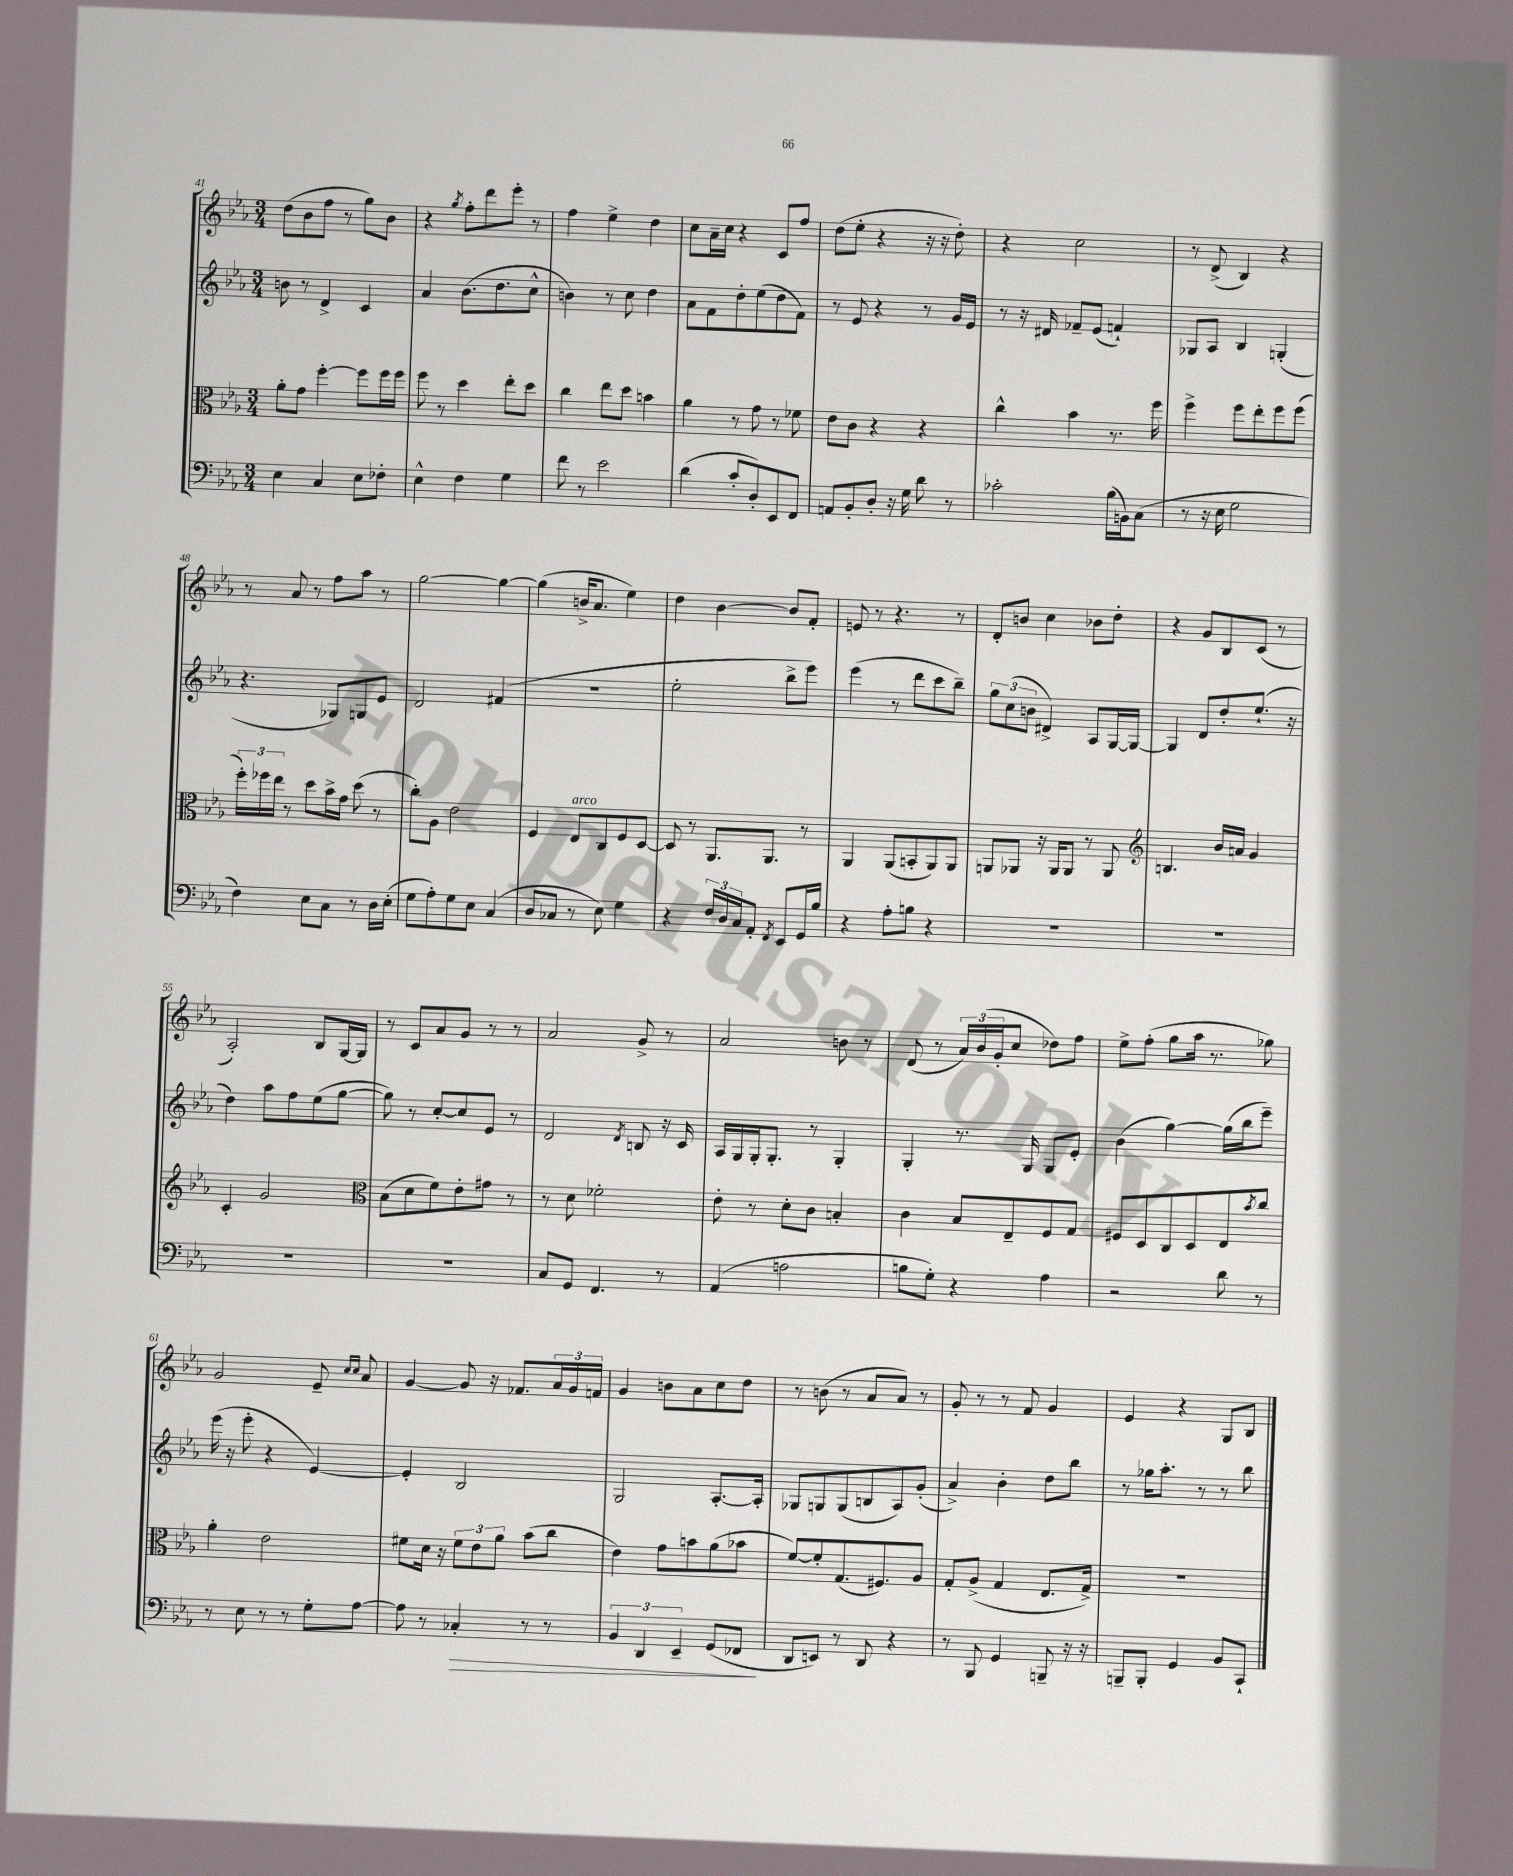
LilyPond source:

<<
\new StaffGroup <<
\new Staff = "s0" {
    \clef treble \key ees \major \numericTimeSignature \time 3/4
    d''8( bes'8 f''8 r8 g''8) bes'8 |
    r4 \acciaccatura { g''8 } f''8-. d'''8 ees'''8-. r8 |
    f''4 ees''4-> d''4 |
    c''8 aes'16-- c''16 r4 c'8 f''8 |
    d''8( ees''8-. r4 r16 r16 d''8-.) |
    r4 c''2 |
    r8 d'8->( bes4) r4 |
    r8 aes'8 r8 f''8 aes''8 r8 |
    g''2~ g''4~ |
    g''4( b'16-> aes'8. ees''4) |
    d''4 bes'4~ bes'8 f'8-. |
    e'8 r8 r4. r8 |
    d'8-. b'8 c''4 bes'8 d''8-. |
    r4 g'8 bes8 c'8( r8 |
    aes2-.) bes8 g16~ g16 |
    r8 c'8 aes'8 g'8 r8 r8 |
    aes'2 g'8-> r8 |
    aes'2 b'8 r8 |
    d'8( r8 \tuplet 3/2 { aes'16) bes'16( g'16-. } c''8 des''8) f''8 |
    ees''8-> f''8-.( g''8 aes''16 r8. ges''8) |
    g'2 ees'8-- \grace { c''16 c''16 } aes'8 |
    g'4~ g'8 r16 fes'8. \tuplet 3/2 { aes'16 g'16 f'16 } |
    g'4 b'8 aes'8 c''8 d''8 |
    r8 b'8( r8 aes'8 aes'8) r8 |
    g'8-. r8 r8 f'8 g'4 |
    ees'4 r4 g8 bes8 \bar "|." |
}
\new Staff = "s1" {
    \clef treble \key ees \major \numericTimeSignature \time 3/4
    b'8 r8 d'4-> c'4 |
    aes'4 bes'8.( d''8. c''8-^ |
    b'4) r8 c''8 d''4 |
    aes'8 f'8 d''8-. ees''8( d''8 f'8) |
    r8 ees'8 r4 r8 g'16 ees'16 |
    r8 r16 dis'16 fes'8-- ees'8( f'4-!) |
    ges8 aes8 bes4 g4-.( |
    r4. ges8) g8 ees'8 |
    d'2 fis'4( |
    R2. |
    ees''2-. bes''8-> ees'''8) |
    ees'''4( r8 d'''8 c'''8 bes''8--) |
    \tuplet 3/2 { g''8 c''8( b'8 } dis'4->) aes8 g16~ g16~ |
    g4 d'8 d''8-. ees''8.-!( r16 |
    d''4) aes''8 f''8 ees''8( g''8~ |
    g''8) r8 c''8~-. c''8 ees'8 r8 |
    d'2 \acciaccatura { d'8 } b8 r16 c'16 |
    aes16 g16 g16-. g8.-. r8 g4-. |
    g4-. r8. g16 g8 ees'8-. |
    bes'4( g''4~) g''16( bes''16 ees'''8--) |
    ees'''16( r16 ees'''8-. r4 ees'4~) |
    ees'4-. bes2 |
    g2 aes8.~-. aes16-. |
    ges8 g8 g8( b8 aes8) g'8-.( |
    aes'4->) bes'4-. d''8 bes''8 |
    r8 ges''16 aes''8.-. r8 r8 bes''8 \bar "|." |
}
\new Staff = "s2" {
    \clef alto \key ees \major \numericTimeSignature \time 3/4
    aes'8-. g'8 f''4~-. f''8 f''16 f''16 |
    f''8 r8 d''4 ees''8-. d''8 |
    c''4 ees''8 d''8 b'4 |
    aes'4 r8 g'8 r8 fes'8 |
    ees'8 c'8 r4 r4 |
    c''4-^ bes'4 r8. f''16 |
    f''4-> f''8 ees''8-. f''8 f''8( |
    \tuplet 3/2 { f''16-.) fes''16 ees''16 } r8 d''8 bes'16-> g'16 d''8( r8 |
    c''8-.) aes8 ees'2 |
    f4 ees8^\markup { \italic "arco" } c8 f8 d8~ |
    d8 r8 aes,8. aes,8. r8 |
    aes,4 aes,8( b,8-. aes,8) aes,8 |
    a,8 aes,8 r16 aes,16 aes,8 r8 aes,8 |
    \clef treble b4. bes'16 a'16 g'4 |
    c'4-. g'2 |
    \clef alto bes8( d'8 f'8) ees'8-. gis'8 r8 |
    r8 d'8 fes'2-. |
    ees'8-. r8 d'8-. c'8 b4-. |
    c'4 bes8 ees8-- f8 g8 |
    fis8 d8 c8 d8 ees8 \acciaccatura { bes'8 } c''8 |
    aes'4-. ees'2 |
    fis'8 d'16 r16 \tuplet 3/2 { fis'8 ees'8 aes'8 } bes'8( c''8 |
    ees'4) g'8 b'8 aes'8( bes'8 |
    f'8~) f'8-. g8.( fis8.) aes8 |
    g8-. aes8->( g4 ees8. g16->) |
    R2. \bar "|." |
}
\new Staff = "s3" {
    \clef bass \key ees \major \numericTimeSignature \time 3/4
    ees4 c4 ees8 fes8-. |
    ees4-^ f4 g4 |
    f'8 r8 ees'2 |
    d'4( c'8-. d8-.) ees,8 f,8 |
    a,8 bes,8-. d8-. r16 g16 d'8 r8 |
    ces'2-. bes16( b,16) c8( |
    r8 r16 ees16 g2 |
    f4) ees8 c8 r8 d16 ees16-.( |
    g8 aes8-.) g8 ees8 c4( |
    d8 ces8 r8 ees8) g4 |
    r4 \tuplet 3/2 { f16 d16 c16 } aes,8-. \acciaccatura { f,8 } ees,8 g,16 bes16 |
    r4 aes8-. b8 r4 |
    R2. |
    R2. |
    R2. |
    R2. |
    c8 g,8 f,4. r8 |
    aes,4( a2 |
    b8 g8-.) r4 aes4 |
    r2 d'8 r8 |
    r8 ees8 r8 r8 g8-. aes8~ |
    aes8 r8 ces4-.\> r8 r8 |
    \tuplet 3/2 { bes,4 d,4 ees,4-- } g,8( fes,8\! |
    d,8 e,8) r8 d,8 r4 |
    r8 bes,,8 g,4 b,,8-- r16 r16 |
    b,,8-- b,,8-. g,4 bes,8 c,8-! \bar "|." |
}
>>
>>
\layout { \context { \Score currentBarNumber = #41 } }
